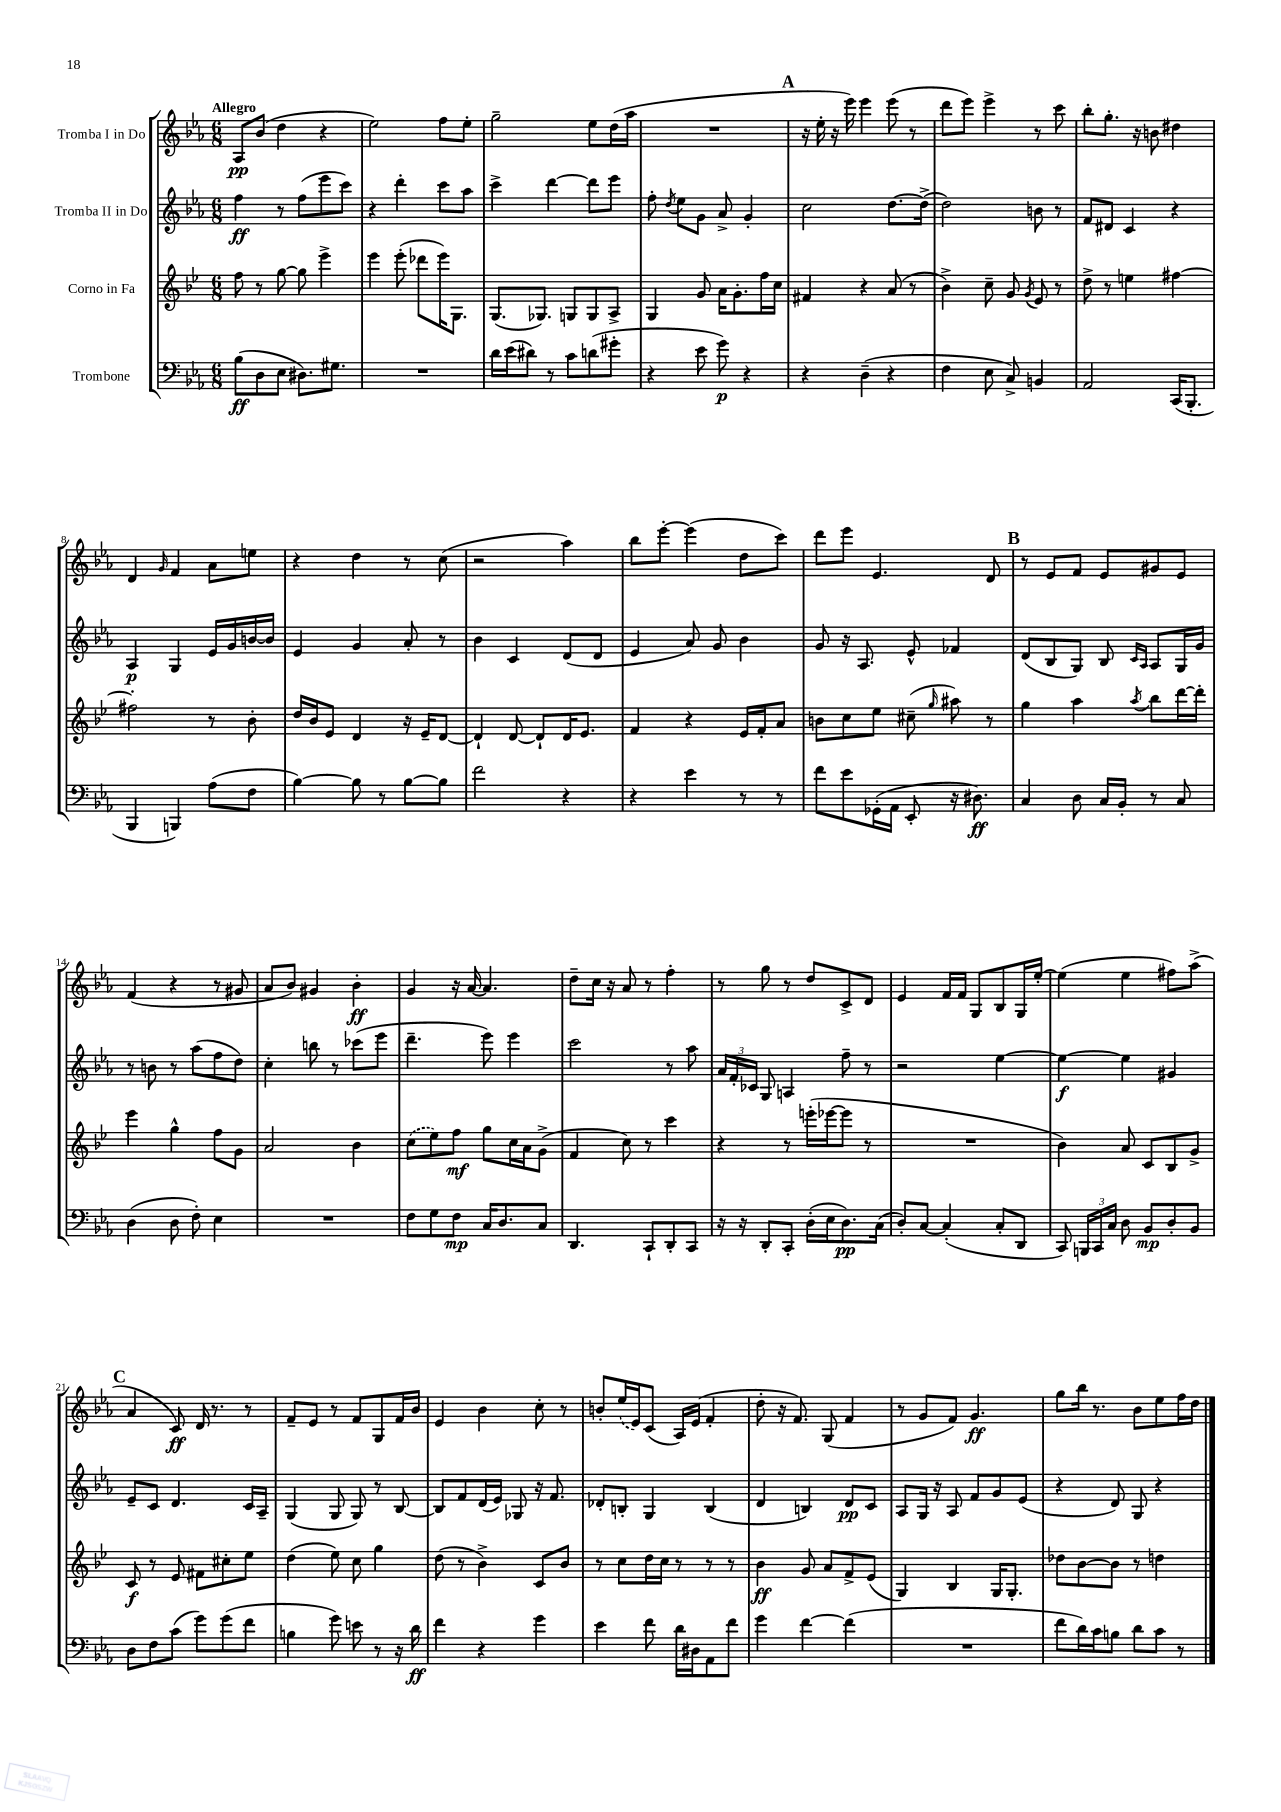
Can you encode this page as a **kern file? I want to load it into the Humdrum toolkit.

**kern	**kern	**kern	**kern
*staff4	*staff3	*staff2	*staff1
*clefF4	*clefG2	*clefG2	*clefG2
*k[b-e-a-]	*k[b-e-]	*k[b-e-a-]	*k[b-e-a-]
*M6/8	*M6/8	*M6/8	*M6/8
(8B-\L	8ff\	4ff\	8A-/L
8D\	8r	.	(8b-/J
8E-\J	[8gg\	8r	4dd\
8.D#\L)	8gg\]	(8ff\L	.
.	4eee-^\	8eee-\	4r
8.G#\J	.	.	.
.	.	8ccc\J)	.
=	=	=	=
2.r	4eee-\	4r	2ee-\)
.	(8eee-'\	4ddd'\	.
.	8ddd-\L	.	.
.	16eee-\K)	8ccc\L	8ff\L
.	8.G\J	.	.
.	.	8aa-\J	8ee-'\J
=	=	=	=
16d\LL	(8.G/L	4ccc^\	2gg~\
(16e-\J	.	.	.
8d#\J)	.	.	.
.	8.G-/J)	.	.
8r	.	[4ddd\	.
8c\L	8G/L	.	.
(8d\	8G/	8ddd\]L	8ee-\L
8g#'\J	8A^/J	8eee-\J	(16dd\L
.	.	.	16aa-\JJ
=	=	=	=
4r	4G/	8ff'\	2.r
.	.	8qdd/	.
.	.	8ee-\L	.
8e-\	8g/	8g\J	.
8g\)	16a\LK	8a-^/	.
.	8.g'\	.	.
4r	.	4g'/	.
.	16ff\L	.	.
.	16cc\JJ	.	.
=	=	=	=
4r	4f#/	2cc\	16r
.	.	.	16ee-'\
.	.	.	16r
.	.	.	16eee-\)
(4D~\	4r	.	4eee-\
4r	(8a/	[8.dd\L	(8eee-\
.	8r	.	8r
.	.	(16dd^\]Jk	.
=	=	=	=
4F\	4b-^\)	2dd\)	8ddd\L
.	.	.	8eee-\J)
8E-\	8cc~\	.	4eee-^\
8C^/)	8g/	.	.
.	8qg/	.	.
4BB/	8e-/	8b\	8r
.	8r	8r	8ccc\
=	=	=	=
2AA-/	8dd^\	8f/L	8bb-'\L
.	8r	8d#/J	8.gg'\J
.	4ee\	4c/	.
.	.	.	16r
.	.	.	8b\
(16CC/LK	[4ff#\	4r	4dd#\
8.BBB-'/J	.	.	.
=	=	=	=
4BBB-/	2ff#'\]	4A-/	4d/
.	.	.	16qqg/
4BBB/)	.	4G/	4f/
(8A-\L	8r	16e-/LL	8a-\L
.	.	16g/	.
8F\J	8b-'\	[16b/	8ee\J
.	.	16b/]JJ	.
=	=	=	=
[4B-\)	16dd/LL	4e-/	4r
.	16b-/J	.	.
.	8e-/J	.	.
8B-\]	4d/	4g/	4dd\
8r	.	.	.
[8B-\L	16r	8a-'/	8r
.	16e-~/LK	.	.
8B-\]J	[8d/J	8r	(8cc\
=	=	=	=
2f\	4d`/]	4b-\	2r
.	[8d/	4c/	.
.	8d`/]L	.	.
4r	16d/K	(8d/L	4aa-\)
.	8.e-/J	.	.
.	.	8d/J	.
=	=	=	=
4r	4f/	4e-/	8bb-\L
.	.	.	[8eee-'\J
4e-\	4r	8a-/)	(4eee-\]
.	.	8g/	.
8r	16e-/LL	4b-\	8dd\L
.	16f'/J	.	.
8r	8a/J	.	8ccc\J)
=	=	=	=
8f\L	8b\L	8g/	8ddd\L
8e-\	8cc\	16r	8eee-\J
.	.	8.A-/	.
(16GG-'\L	8ee-\J	.	4.e-/
16AA-\JJ	.	.	.
8EE-'/	(8cc#~\	8e-^^/	.
.	16qqgg/	.	.
16r	8aa#\)	4f-/	.
8.D#\)	.	.	.
.	8r	.	8d/
=	=	=	=
4C/	4gg\	(8d/L	8r
.	.	8B-/	8e-/L
8D\	4aa\	8G/J)	8f/J
16C/LL	.	8B-/	8e-/L
16BB-'/JJ	.	.	.
.	.	16qqc/LL	.
.	8qaa/	16qqA-/JJ	.
8r	8bb-\L	8A-/L	8g#/
8C/	[16ddd\L	16G/L	8e-/J
.	16ddd'\]JJ	16g/JJ	.
=	=	=	=
(4D\	4eee-\	8r	(4f/
.	.	8b\	.
8D\	4gg^^\	8r	4r
8F'\)	.	(8aa-\L	.
4E-\	8ff\L	8ff\	8r
.	8g\J	8dd\J)	8g#/
=	=	=	=
2.r	2a/	4cc'\	8a-/L
.	.	.	8b-/J)
.	.	8bb\	4g#/
.	.	8r	.
.	4b-\	(8ccc-\L	4b-'\
.	.	8eee-\J	.
=	=	=	=
8F\L	(8cc\L	4.ddd~\	4g/
8G\	8ee-\)	.	.
8F\J	8ff\J	.	16r
.	.	.	[16a-/
16C/LK	8gg\L	8eee-\)	4.a-/]
8.D/	.	.	.
.	16cc\L	4eee-\	.
.	16a\J	.	.
8C/J	(8g^\J	.	.
=	=	=	=
4.DD/	4f/	2ccc\	8dd~\L
.	.	.	16cc\Jk
.	.	.	16r
.	8cc\)	.	8a-/
8CC`/L	8r	.	8r
8DD'/	4ccc\	8r	4ff'\
8CC/J	.	8aa-\	.
=	=	=	=
16r	4r	24a-/LL	8r
.	.	24f'/	.
16r	.	.	.
.	.	24c-/JJ	.
8DD'/L	.	8G/	8gg\
8CC'/J	8r	4A/	8r
(16D'\LL	(16eee'\LL	.	8dd/L
16E-\J	[16eee-\J	.	.
8.D\)	8eee-\]J	8ff~\	8c^/
.	8r	8r	8d/J
(16C\Jk	.	.	.
=	=	=	=
8D'/L)	2.r	2r	4e-/
[8C/J	.	.	.
(4C'/]	.	.	16f/LL
.	.	.	16f/JJ
.	.	.	8G/L
8C'/L	.	[4ee-\	8B-/
8DD/J	.	.	16G/L
.	.	.	[16ee-'/JJ
=	=	=	=
8CC/)	4b-\)	4ee-\_	(4ee-\]
24BBB/LL	.	.	.
24CC/	.	.	.
24C/JJ	.	.	.
8D\	8a/	4ee-\]	4ee-\
8BB-/L	8c/L	.	.
8D'/	8B-/	4g#/	8ff#\L)
8BB-/J	8g^/J	.	(8aa-^\J
=	=	=	=
8D\L	8c/	8e-~/L	4a-/
8F\	8r	8c/J	.
(8c\J	8e-/	4.d/	8c/)
8g\L)	8f#\L	.	16d/
.	.	.	8.r
(8g\	8cc#'\	.	.
8f\J	8ee-\J	16c/LL	8r
.	.	16A-~/JJ	.
=	=	=	=
4B\	(4dd\	(4G/	8f~/L
.	.	.	8e-/J
8g\)	8ee-\)	8G/	8r
8e\	8cc\	8G/)	8f/L
8r	4gg\	8r	8G/
16r	.	[8B-/	16f/L
16d\	.	.	16b-/JJ
=	=	=	=
4f\	(8dd\	8B-/]L	4e-/
.	8r	8f/	.
4r	4b-^\)	(16d/L	4b-\
.	.	16e-/JJ)	.
.	.	8G-/	.
4g\	8c/L	16r	8cc'\
.	.	8.f/	.
.	8b-/J	.	8r
=	=	=	=
4e-\	8r	8d-'/L	8b'/L
.	8cc\L	8B'/J	(16ee-/L
.	.	.	16e-/J)
8f\	16dd\L	4G/	(8c/J
.	16cc\JJ	.	.
16d\LL	8r	.	16A-/LL)
16D#\J	.	.	(16e-/JJ
8AA-\	8r	(4B/	4f'/
8f\J	8r	.	.
=	=	=	=
4g\	4b-\	4d/	8dd'\
.	.	.	16r
.	.	.	8.f/)
[4f\	8g/	4B/)	.
.	8a/L	.	(8G/
(4f\]	8f^/	8d/L	4f/
.	(8e-/J	8c/J	.
=	=	=	=
2.r	4G/)	8A-/L	8r
.	.	16G/Jk	8g/L
.	.	16r	.
.	4B-/	8A-/	8f/J)
.	.	8f/L	4.g/
.	16G/LK	8g/	.
.	8.G'/J	.	.
.	.	(8e-/J	.
=	=	=	=
8f\L	8dd-\L	4r	8gg\L
16d\L)	[8b-\	.	16bb-\Jk
16c\J	.	.	8.r
8B\J	8b-\]J	8d/)	.
8d\L	8r	8G/	8b-\L
8c\J	4dd\	4r	8ee-\
8r	.	.	16ff\L
.	.	.	16dd\JJ
==	==	==	==
*-	*-	*-	*-
